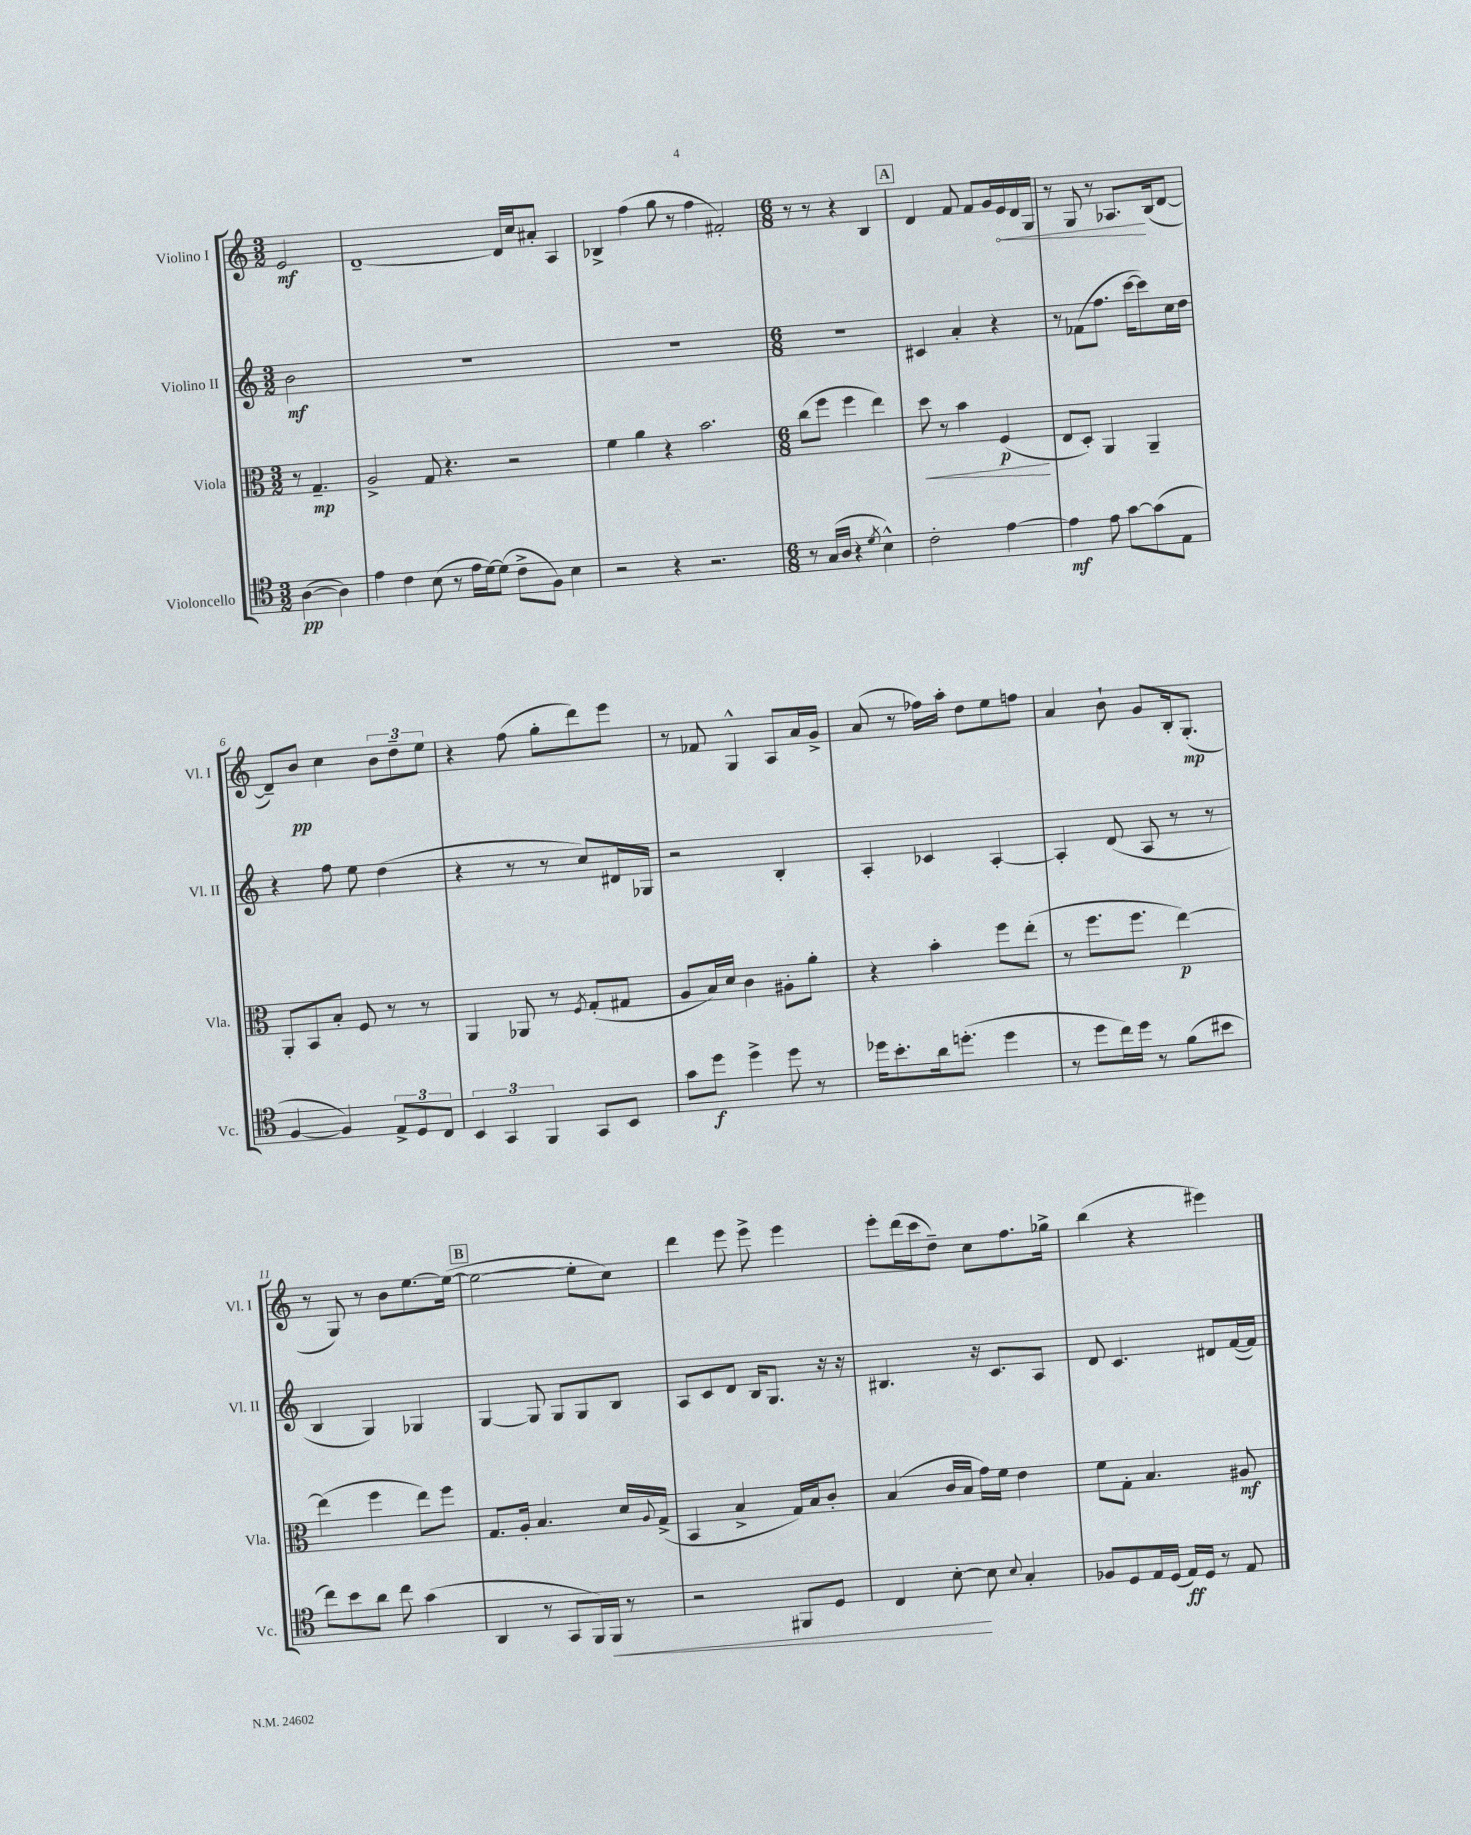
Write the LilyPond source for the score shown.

<<
\new StaffGroup <<
\new Staff = "s0" \with { instrumentName = "Violino I" shortInstrumentName = "Vl. I" } {
    \clef treble \key c \major \numericTimeSignature \time 3/2 \partial 2
    e'2\mf |
    d'1~-- d'16 c''16 ais'8-. a4 |
    bes4-> f''4( g''8 r8 f''4 fis'2-.) |
    \numericTimeSignature \time 6/8 r8 r8 r4 b4 |
    \mark \markup { \box "A" } d'4 f'8 f'8 g'16 \once \override Hairpin.circled-tip = ##t e'16\< d'16 g16 |
    r8 g8 r8 aes8.\! b16( d'8~ |
    d'8--) b'8\pp c''4 \tuplet 3/2 { b'8 d''8-- e''8 } |
    r4 f''8( g''8-. d'''8) e'''8 |
    r8 fes'8 g4-^ a8 a'16 g'16-> |
    a'8( r8 fes''16) a''16-. d''8 e''8 f''8 |
    a'4 b'8-! g'8 b16-. g8.-.\mp( |
    r8 g8) r8 b'8 e''8.~ e''16~( |
    \mark \markup { \box "B" } e''2~ e''8-. c''8) |
    d'''4 e'''8 e'''8-> e'''4 |
    e'''8-. d'''16( c'''16 d''8--) c''8 f''8. ges''16-> |
    b''4( r4 eis'''4) \bar "|." |
}
\new Staff = "s1" \with { instrumentName = "Violino II" shortInstrumentName = "Vl. II" } {
    \clef treble \key c \major \numericTimeSignature \time 3/2 \partial 2
    b'2\mf |
    R1. |
    R1. |
    \numericTimeSignature \time 6/8 R2. |
    \mark \markup { \box "A" } cis'4 a'4-. r4 |
    r8 fes'8( f''8. c'''16~ c'''8) c''16 d''16 |
    r4 f''8 e''8 d''4( |
    r4 r8 r8 c''8) dis'16 ges16 |
    r2 b4-. |
    a4-. ces'4 a4~-. |
    a4-. d'8( a8 r8 r8 |
    b4 g4) ges4 |
    \mark \markup { \box "B" } g4~ g8 g8 g8 b8 |
    a8 c'8 d'8 b16 g8. r16 r16 |
    bis4. r16 c'8. a8 |
    d'8 c'4. dis'8 f'16~( f'16) \bar "|." |
}
\new Staff = "s2" \with { instrumentName = "Viola" shortInstrumentName = "Vla." } {
    \clef alto \key c \major \numericTimeSignature \time 3/2 \partial 2
    r8 g4.--\mp |
    a2-> g8 r4. r2 |
    f'4 a'4 r4 b'2. |
    \numericTimeSignature \time 6/8 c''8( f''8 f''4 e''4) |
    \mark \markup { \box "A" } d''8\< r8 b'4 f4\p\!( |
    e8 d8-.) a,4 a,4-- |
    a,8-. b,8 b8-. f8 r8 r8 |
    a,4 aes,8 r8 \acciaccatura { f8 } g8-.( gis8 |
    a8 b16) d'16 c'4 ais8-. a'8-. |
    r4 b'4-. f''8 e''8-.( |
    r8 f''8. f''8. e''4~\p) |
    e''4( f''4 e''8) f''8 |
    \mark \markup { \box "B" } g8. a16-. b4. d'16 \appoggiatura { a8 } g16->( |
    b,4 b4-> g16) b16 c'8-. |
    b4( c'16 b16 g'16) f'16 e'4 |
    f'8 g8-. b4. ais8\mf \bar "|." |
}
\new Staff = "s3" \with { instrumentName = "Violoncello" shortInstrumentName = "Vc." } {
    \clef tenor \key c \major \numericTimeSignature \time 3/2 \partial 2
    a4~\pp( a4) |
    e'4 c'4 b8( r8 e'16 d'16~) d'8( c'8-> f8) b4 |
    r2 r4 r2. |
    \numericTimeSignature \time 6/8 r8 g16( a16 r4 \acciaccatura { d'8 } b4-^) |
    \mark \markup { \box "A" } c'2-. e'4~ |
    e'4\mf e'8 g'8~ g'8( e8 |
    f4~ f4) \tuplet 3/2 { e8-> d8 c8 } |
    \tuplet 3/2 { b,4 g,4 f,4 } g,8 b,8 |
    g'8 d''8\f d''4-> d''8 r8 |
    des''16 b'8.-. a'16 d''8.-.( d''4 |
    r8 d''8 c''16) d''16 r8 f'8( bis'8 |
    c''8) b'8 a'8 c''8 g'4( |
    \mark \markup { \box "B" } a,4 r8 g,8 f,16) f,16\< r8 |
    r2 fis,8 d8 |
    c4 b8~-.\! b8 \appoggiatura { b8 } g4-. |
    fes8 d8 e16 d16( e16\ff) d16 r8 e8 \bar "|." |
}
>>
>>
